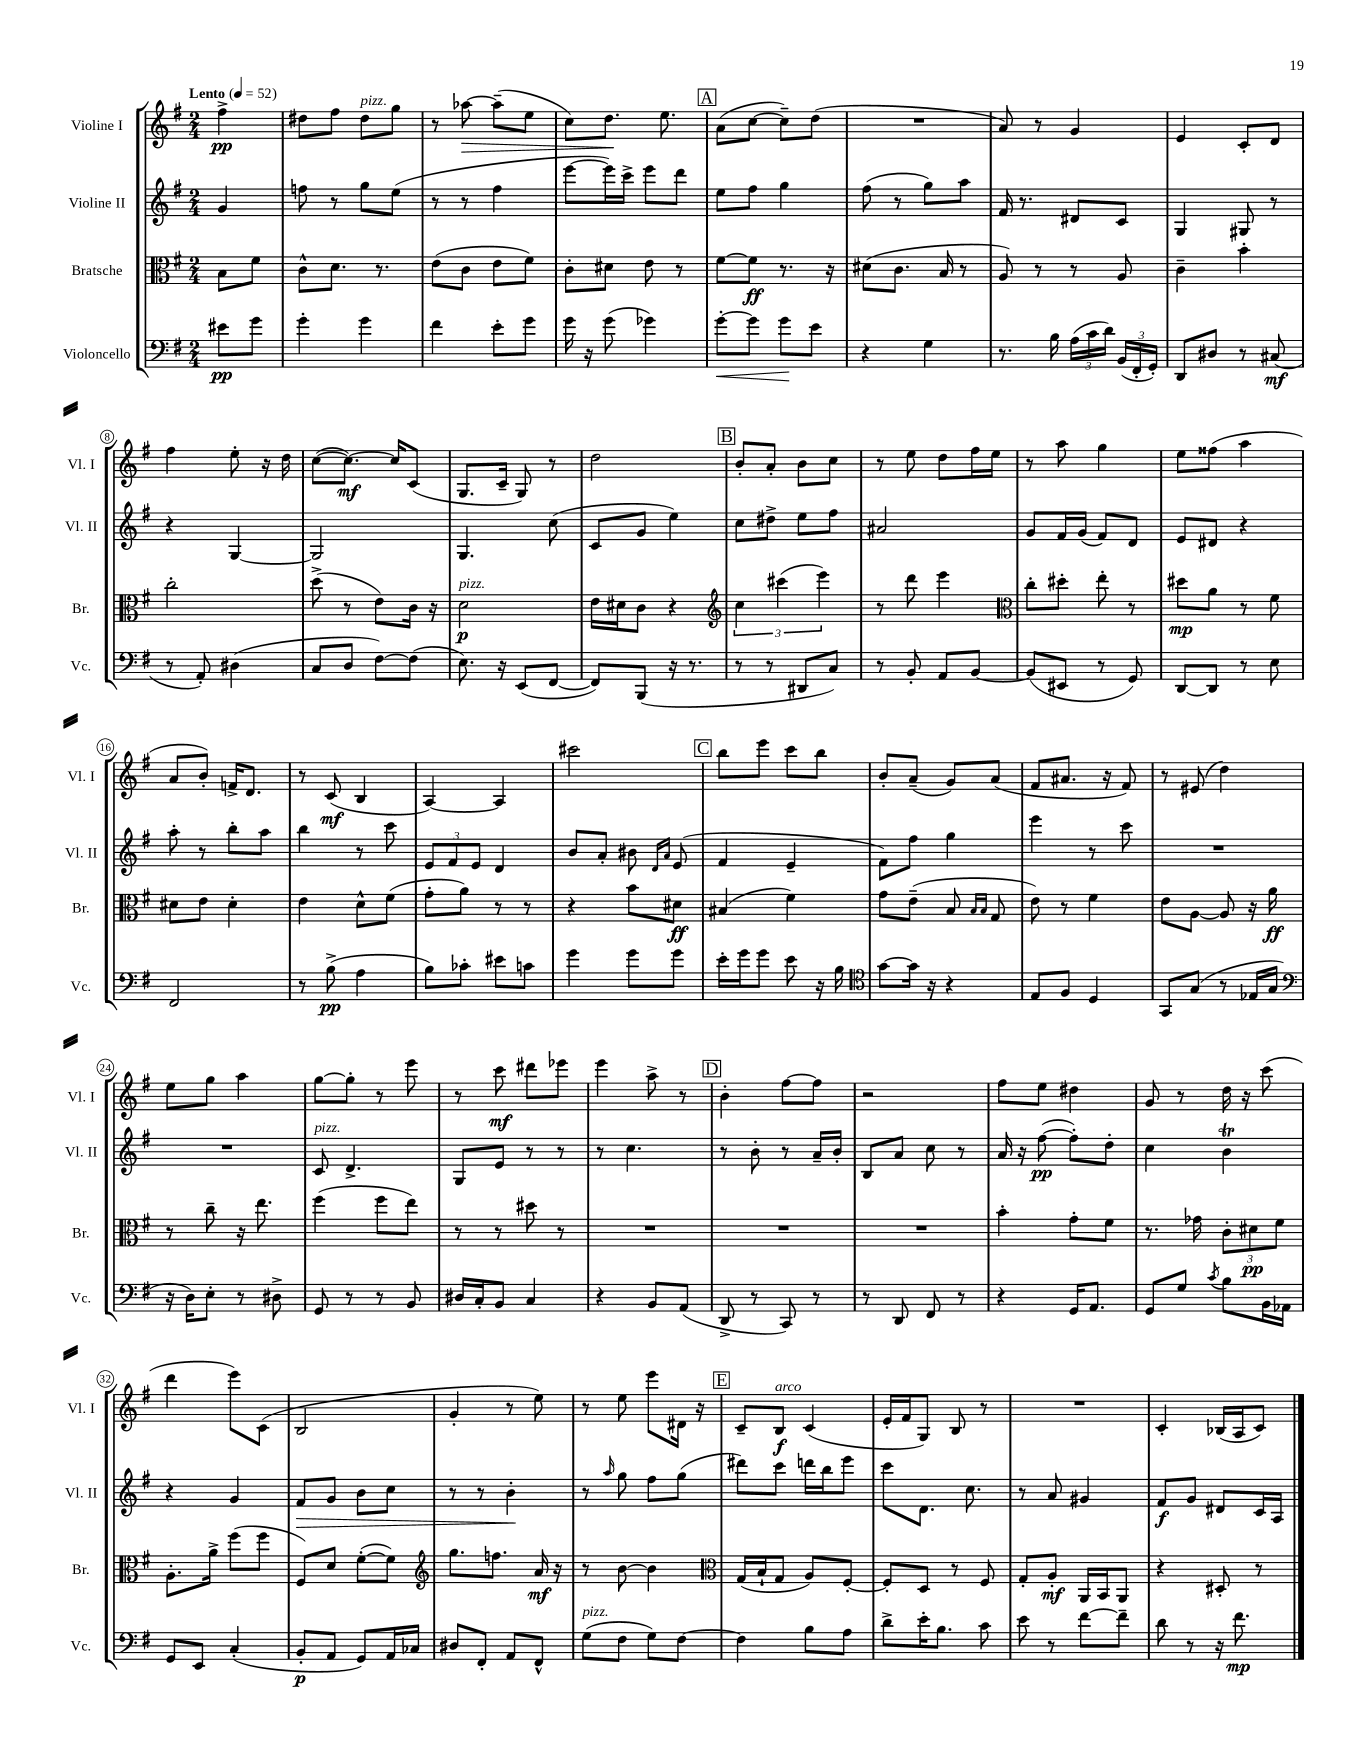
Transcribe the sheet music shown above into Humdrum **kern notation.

**kern	**kern	**kern	**kern
*staff4	*staff3	*staff2	*staff1
*clefF4	*clefC3	*clefG2	*clefG2
*k[f#]	*k[f#]	*k[f#]	*k[f#]
*M2/4	*M2/4	*M2/4	*M2/4
*MM52	*MM52	*MM52	*MM52
8e#\L	8B\L	4g/	4ff#^\
8g\J	8f#\J	.	.
=	=	=	=
4g'\	8c^^\L	8ff\	8dd#\L
.	8.d\J	8r	8ff#\J
4g\	.	8gg\L	8dd#\L
.	8.r	.	.
.	.	(8ee\J	8gg\J
=	=	=	=
4f#\	(8e\L	8r	8r
.	8c\J	8r	[8aa-\
8e'\L	8e\L	4ff#\	(8aa-~\]L
8g\J	8f#\J)	.	8ee\J
=	=	=	=
16g\	8c'\L	[8eee\L	8cc\L)
16r	.	.	.
(8g\	8d#\J	16eee\]L)	8.dd\J
.	.	16ccc^\JJ	.
4g-\)	8e\	8eee\L	.
.	.	.	8.ee\
.	8r	8ddd\J	.
=	=	=	=
[8g'\L	[8f#\L	8ee\L	(8a\L
8g\]J	8f#\]J	8ff#\J	[8cc\J
8g\L	8.r	4gg\	8cc~\]L)
8e\J	.	.	(8dd\J
.	16r	.	.
=	=	=	=
4r	(8d#\L	(8ff#\	2r
.	8.c\J	8r	.
4G\	.	8gg\L)	.
.	16B/	.	.
.	8r	8aa\J	.
=	=	=	=
8.r	8A/)	16f#/	8a/)
.	.	8.r	.
.	8r	.	8r
16B\	.	.	.
(24A\LL	8r	8d#/L	4g/
24c\	.	.	.
24d\JJ)	.	.	.
(24BB/LL	8A/	8c/J	.
24FF#'/	.	.	.
24GG'/JJ)	.	.	.
=	=	=	=
8DD/L	4c~\	4G/	4e/
8D#/J	.	.	.
8r	4b'\	8G#/	8c'/L
(8C#/	.	8r	8d/J
=	=	=	=
8r	2cc'\	4r	4ff#\
8AA'/)	.	.	.
(4D#\	.	[4G/	8ee'\
.	.	.	16r
.	.	.	16dd\
=	=	=	=
8C/L	(8dd^\	2G/]	([8cc\L
8D/J	8r	.	8.cc\_J)
[8F#\L)	8e\L)	.	.
.	.	.	16cc/]LK
(8F#\]J	16c\Jk	.	(8c/J
.	16r	.	.
=	=	=	=
8.E\)	2d\	4.G/	8.G/L
16r	.	.	16c~/Jk
(8EE/L	.	.	8G/)
[8FF#/J	.	(8cc\	8r
=	=	=	=
8FF#/]L)	16e\LL	8c/L	2dd\
.	16d#\J	.	.
(8BBB/J	8c\J	8g/J	.
16r	4r	4ee\)	.
8.r	.	.	.
=	=	=	=
*	*clefG2	*	*
8r	6cc\	8cc\L	8b'/L
8r	.	8dd#^\J	8a'/J
.	(6ccc#\	.	.
8DD#/L	.	8ee\L	8b\L
.	6eee\)	.	.
8C/J)	.	8ff#\J	8cc\J
=	=	=	=
8r	8r	2a#/	8r
8BB'/	8ddd\	.	8ee\
8AA/L	4eee\	.	8dd\L
[8BB/J	.	.	16ff#\L
.	.	.	16ee\JJ
=	=	=	=
*	*clefC3	*	*
(8BB/]L	8cc'\L	8g/L	8r
8EE#/J	8dd#'\J	16f#/L	8aa\
.	.	(16g/JJ	.
8r	8ee'\	8f#/L)	4gg\
8GG/)	8r	8d/J	.
=	=	=	=
[8DD/L	8dd#\L	8e/L	8ee\L
8DD/]J	8a\J	8d#/J	(8ff##\J
8r	8r	4r	4aa\
8E\	8f#\	.	.
=	=	=	=
2FF#/	8d#\L	8aa'\	8a/L
.	8e\J	8r	8b'/J)
.	4d#'\	8bb'\L	16f^/LK
.	.	.	8.d/J
.	.	8aa\J	.
=	=	=	=
8r	4e\	4bb\	8r
(8B^\	.	.	(8c/
4A\	8d^^\L	8r	4B/
.	(8f#\J	8ccc\	.
=	=	=	=
8B\L)	8g'\L	12e/L	[4A/)
.	.	12f#/	.
8c-'\J	8a\J)	.	.
.	.	12e/J	.
8e#\L	8r	4d/	4A/]
8c\J	8r	.	.
=	=	=	=
4g\	4r	8b/L	2ccc#\
.	.	8a'/J	.
8g\L	8b\L	8b#\	.
.	.	16qqd/LL	.
.	.	16qqa/JJ	.
8g\J	8d#\J	(8e/	.
=	=	=	=
16e'\LL	(4B#/	4f#/	8bb\L
16g\J	.	.	.
8g\J	.	.	8eee\J
8e\	4f#\)	4e~/	8ccc\L
16r	.	.	8bb\J
16B\	.	.	.
=	=	=	=
*clefC4	*	*	*
[8g\L	8g\L	8f#\L)	8b'/L
16g\]Jk	(8e~\J	8ff#\J	(8a~/J
16r	.	.	.
4r	8B/	4gg\	8g/L)
.	16qqB/LL	.	.
.	16qqB/JJ	.	.
.	8G/	.	(8a/J
=	=	=	=
8E/L	8e\)	4eee\	8f#/L
8F#/J	8r	.	8.a#/J
4D/	4f#\	8r	.
.	.	.	16r
.	.	8ccc\	8f#/)
=	=	=	=
8GG/L	8e\L	2r	8r
(8G/J	[8A\J	.	(8e#/
8r	8A/]	.	4dd\)
16E-/LL	16r	.	.
16G/JJ	16a\	.	.
=	=	=	=
*clefF4	*	*	*
16r	8r	2r	8ee\L
16D\LK)	.	.	.
8E'\J	8cc~\	.	8gg\J
8r	16r	.	4aa\
.	8.ee\	.	.
8D#^\	.	.	.
=	=	=	=
8GG/	(4ff#\	8c/	[8gg\L
8r	.	4.d^/	8gg'\]J
8r	8ff#\L	.	8r
8BB/	8ee\J)	.	8eee\
=	=	=	=
16D#/LL	8r	8G/L	8r
16C'/J	.	.	.
8BB/J	8r	8e/J	8ccc\
4C/	8dd#\	8r	8ddd#\L
.	8r	8r	8eee-\J
=	=	=	=
4r	2r	8r	4eee\
.	.	4.cc\	.
8BB/L	.	.	8aa^\
(8AA/J	.	.	8r
=	=	=	=
8DD^/	2r	8r	4b'\
8r	.	8b'\	.
8CC/)	.	8r	[8ff#\L
8r	.	16a~/LL	8ff#\]J
.	.	16b'/JJ	.
=	=	=	=
8r	2r	8B/L	2r
8DD/	.	8a/J	.
8FF#/	.	8cc\	.
8r	.	8r	.
=	=	=	=
4r	4b'\	16a/	8ff#\L
.	.	16r	.
.	.	([8ff#\	8ee\J
16GG/LK	8g'\L	8ff#'\]L)	4dd#\
8.AA/J	.	.	.
.	8f#\J	8dd'\J	.
=	=	=	=
8GG/L	8.r	4cc\	8g/
8G/J	.	.	8r
.	16g-\	.	.
8qc/	.	.	.
8B\L	12c'\L	4b\	16dd\
.	.	.	16r
.	12d#\	.	.
16BB\L	.	.	(8ccc\
.	12f#\J	.	.
16AA-\JJ	.	.	.
=	=	=	=
8GG/L	8.A'\L	4r	4ddd\
8EE/J	.	.	.
.	16a^\Jk	.	.
(4C'/	(8ff#\L	4g/	8eee\L)
.	8ff#\J	.	(8c\J
=	=	=	=
8BB'/L	8F#/L)	8f#/L	2B/
8AA/J	8d/J	8g/J	.
8GG/L)	([8f#'\L	8b\L	.
16AA/L	8f#\]J)	8cc\J	.
16C-/JJ	.	.	.
=	=	=	=
*	*clefG2	*	*
8D#/L	8.gg\L	8r	4g'/
8FF#'/J	.	8r	.
.	8.ff\J	.	.
8AA/L	.	4b'\	8r
8FF#^^/J	16a/	.	8ee\)
.	16r	.	.
=	=	=	=
(8G\L	8r	8r	8r
.	.	16qqaa/	.
8F#\J	[8b\	8gg\	8ee\
8G\L)	4b\]	8ff#\L	8eee\L
[8F#\J	.	(8gg\J	16d#\Jk
.	.	.	16r
=	=	=	=
*	*clefC3	*	*
4F#\]	(16G/LL	8ddd#\L)	8c~/L
.	16B`/J	.	.
.	8G/J	8ccc\J	8B/J
8B\L	8A/L)	16ddd\LL	(4c/
.	.	16bb\J	.
8A\J	[8F#'/J	8eee\J	.
=	=	=	=
8d^\L	8F#'/]L	8ccc\L	16e'/LL
.	.	.	16f#/J
16e'\K	8D/J	8.d\J	8G/J)
8.B\J	.	.	.
.	8r	.	8B/
.	.	8.cc\	.
8c\	8F#/	.	8r
=	=	=	=
8e\	8G'/L	8r	2r
8r	8A'/J	8a/	.
[8f#\L	16AA/LL	4g#/	.
.	16BB/J	.	.
8f#~\]J	8AA/J	.	.
=	=	=	=
8d\	4r	8f#/L	4c'/
8r	.	8g/J	.
16r	8D#'/	8d#/L	(16B-/LL
8.f#\	.	.	16A/J
.	8r	16c/L	8c/J)
.	.	16A/JJ	.
==	==	==	==
*-	*-	*-	*-
